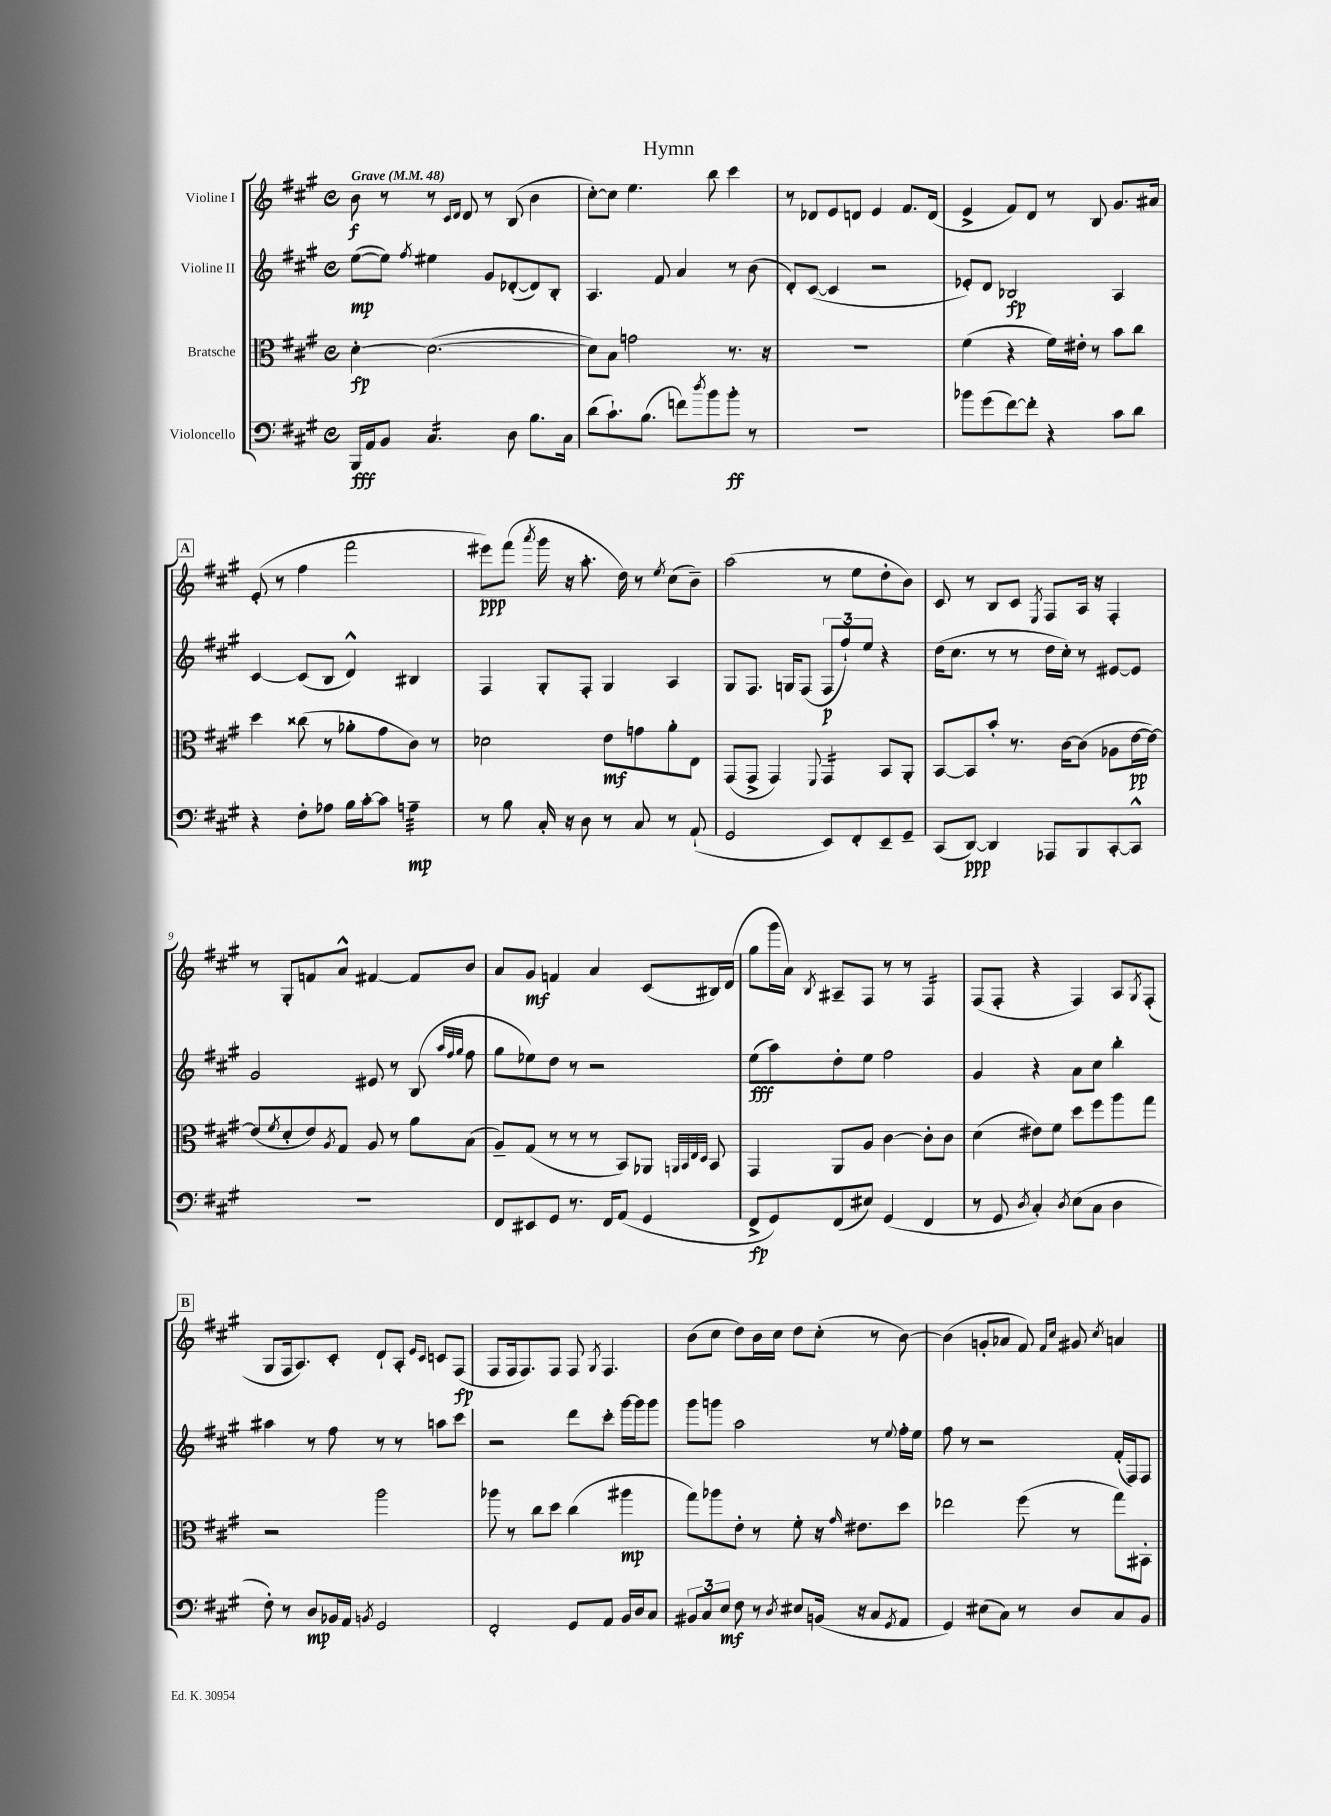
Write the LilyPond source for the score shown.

\header { title = "Hymn" }
<<
\new StaffGroup <<
\new Staff = "s0" \with { instrumentName = "Violine I" } {
    \clef treble \key a \major \defaultTimeSignature \time 4/4 \tempo "Grave" 4 = 48
    b'8\f r8 r8 \grace { cis'16 d'16 } d'8 r8 b8( b'4 |
    cis''8~-.) cis''8 e''4. b''8 cis'''4 |
    r8 des'8 e'8 d'8 e'4 fis'8. d'16( |
    e'4-> fis'8) d'8 r8 b8 gis'8. ais'16 |
    \mark \markup { \box "A" } e'8-.( r8 fis''4 fis'''2 |
    eis'''8\ppp) fis'''8( \acciaccatura { a'''8 } gis'''16 r16 a''8.-. d''16) r8 \acciaccatura { e''8 } cis''8( b'8--) |
    a''2( r8 e''8 d''8-. b'8) |
    cis'8 r8 b8 cis'8 \acciaccatura { e8 } fis8 a16 r16 fis4-. |
    r8 gis8-. f'8 a'8-^ fis'4~ fis'8 b'8 |
    a'8 gis'8\mf f'4 a'4 cis'8( bis16) d'16( |
    gis''8 gis'''16 a'16) \acciaccatura { b8 } ais8-- fis8 r8 r8 fis4:16 |
    fis8( fis8-. r4 fis4) a8 \acciaccatura { gis8 } fis8-.( |
    \mark \markup { \box "B" } gis8 fis16 a8.) cis'8-. d'8-! a8-. \grace { e'16 cis'16 } c'8 fis8\fp( |
    fis8 fis16 fis8.) fis8 fis8 \acciaccatura { gis8 } fis4. |
    b'8( cis''8 d''8) b'16 cis''16 d''8 cis''8-.( r8 b'8~) |
    b'4( g'8-. aes'8 fis'8) \grace { fis'16 cis''16 } gis'8 \acciaccatura { cis''8 } a'4 \bar "|." |
}
\new Staff = "s1" \with { instrumentName = "Violine II" } {
    \clef treble \key a \major \defaultTimeSignature \time 4/4
    e''8~\mp( e''8) \acciaccatura { fis''8 } eis''4 gis'8 des'8~-.( des'8) b8-. |
    a4. fis'8 a'4 r8 b'8( |
    d'8-.) cis'8~( cis'4 r2 |
    ees'8-.) d'8 bes2\fp a4 |
    \mark \markup { \box "A" } cis'4~ cis'8( b8 d'4-^) bis4 |
    fis4 gis8-. fis8-. gis4 a4 |
    gis8 fis8. g16 fis8( \tuplet 3/2 { fis8\p fis''8-!) e''8 } r4 |
    d''16( cis''8. r8 r8 d''16 cis''16-.) r8 eis'8~ eis'8 |
    gis'2 eis'8 r8 b8( \grace { a''32 fis''32 gis''32 } fis''8 |
    gis''8 ees''8) d''8 r8 r2 |
    e''8\fff( a''8) d''8-. e''8 fis''2 |
    gis'4 r4 a'8 cis''8 b''4-. |
    \mark \markup { \box "B" } ais''4 r8 fis''8 r8 r8 a''8 cis'''8 |
    r2 d'''8 cis'''8-. gis'''16~ gis'''16 gis'''8 |
    gis'''8 g'''8 a''2 r8 \appoggiatura { e''8 } fis''16-. e''16 |
    fis''8 r8 r2 fis'16-.( fis16) fis8 \bar "|." |
}
\new Staff = "s2" \with { instrumentName = "Bratsche" } {
    \clef alto \key a \major \defaultTimeSignature \time 4/4
    d'4~-.\fp d'2.~( |
    d'8) b8 g'2 r8. r16 |
    R1 |
    fis'4( r4 fis'16) eis'16-. r8 b'8 cis''8 |
    \mark \markup { \box "A" } d''4 cisis''8( r8 aes'8-. gis'8 cis'8) r8 |
    des'2 e'8\mf g'8 a'8-. e8 |
    gis,8( gis,8-> gis,4) \appoggiatura { fis,8 } gis,4:16 b,8 a,8-. |
    b,8~ b,8 b'8-. r8. cis'16~ cis'8( aes8 e'16~\pp e'16~) |
    e'8( \acciaccatura { fis'8 } d'8-. e'8) \acciaccatura { a8 } gis8 a8 r8 a'8 b8( |
    a8--) gis8( r8 r8 r8 b,8) aes,8 \grace { a,32 b,32 e32 d32 } b,8 |
    gis,4 a,8 a8 cis'4~ cis'8-. cis'8 |
    d'4( eis'8) fis'8 d''8 fis''8 a''8 gis''8 |
    \mark \markup { \box "B" } r2 a''2 |
    aes''8 r8 cis''8 d''8 cis''4( ais''4\mp |
    gis''8) aes''8 e'8-. r8 fis'8-. r16 \grace { gis'16 } eis'8. d''8 |
    ees''2 fis''8( r8 gis''8) bis,8-. \bar "|." |
}
\new Staff = "s3" \with { instrumentName = "Violoncello" } {
    \clef bass \key a \major \defaultTimeSignature \time 4/4
    b,,16\fff a,16 b,8 cis4.:16 d8 b8. cis16 |
    d'8( cis'8.-!) b8.( f'8) \acciaccatura { d''8 } b'8 b'8-.\ff r8 |
    R1 |
    bes'8 gis'8( fis'8~) fis'8-. r4 cis'8 d'8 |
    \mark \markup { \box "A" } r4 fis8-. aes8 b16 cis'16~-. cis'8 a4:32--\mp |
    r8 b8 cis16-. r16 d8 r8 cis8 r8 a,8-!( |
    gis,2 e,8) fis,8-. e,8-- gis,8-- |
    cis,8( d,8~\ppp) d,4 aes,,8 b,,8 cis,8~-. cis,8-^ |
    R1 |
    fis,8 eis,8 gis,8 r8. fis,16 a,8( gis,4 |
    fis,8->\fp gis,8) fis,8( eis8) gis,4( fis,4 |
    r8 gis,8 \acciaccatura { d8 } cis4-.) \acciaccatura { d8 } e8( cis8 d4 |
    \mark \markup { \box "B" } fis8-.) r8 d8\mp bes,16 a,16 \acciaccatura { b,8 } gis,2 |
    fis,2-. gis,8 a,8 b,16 d16 cis8 |
    \tuplet 3/2 { bis,8 cis8 e8\mf } fis8 r8 \acciaccatura { d8 } eis8 b,16( r16 cis8 \acciaccatura { gis,8 } a,8 |
    gis,4) eis8( cis8) r8 d8 cis8 b,8 \bar "|." |
}
>>
>>
